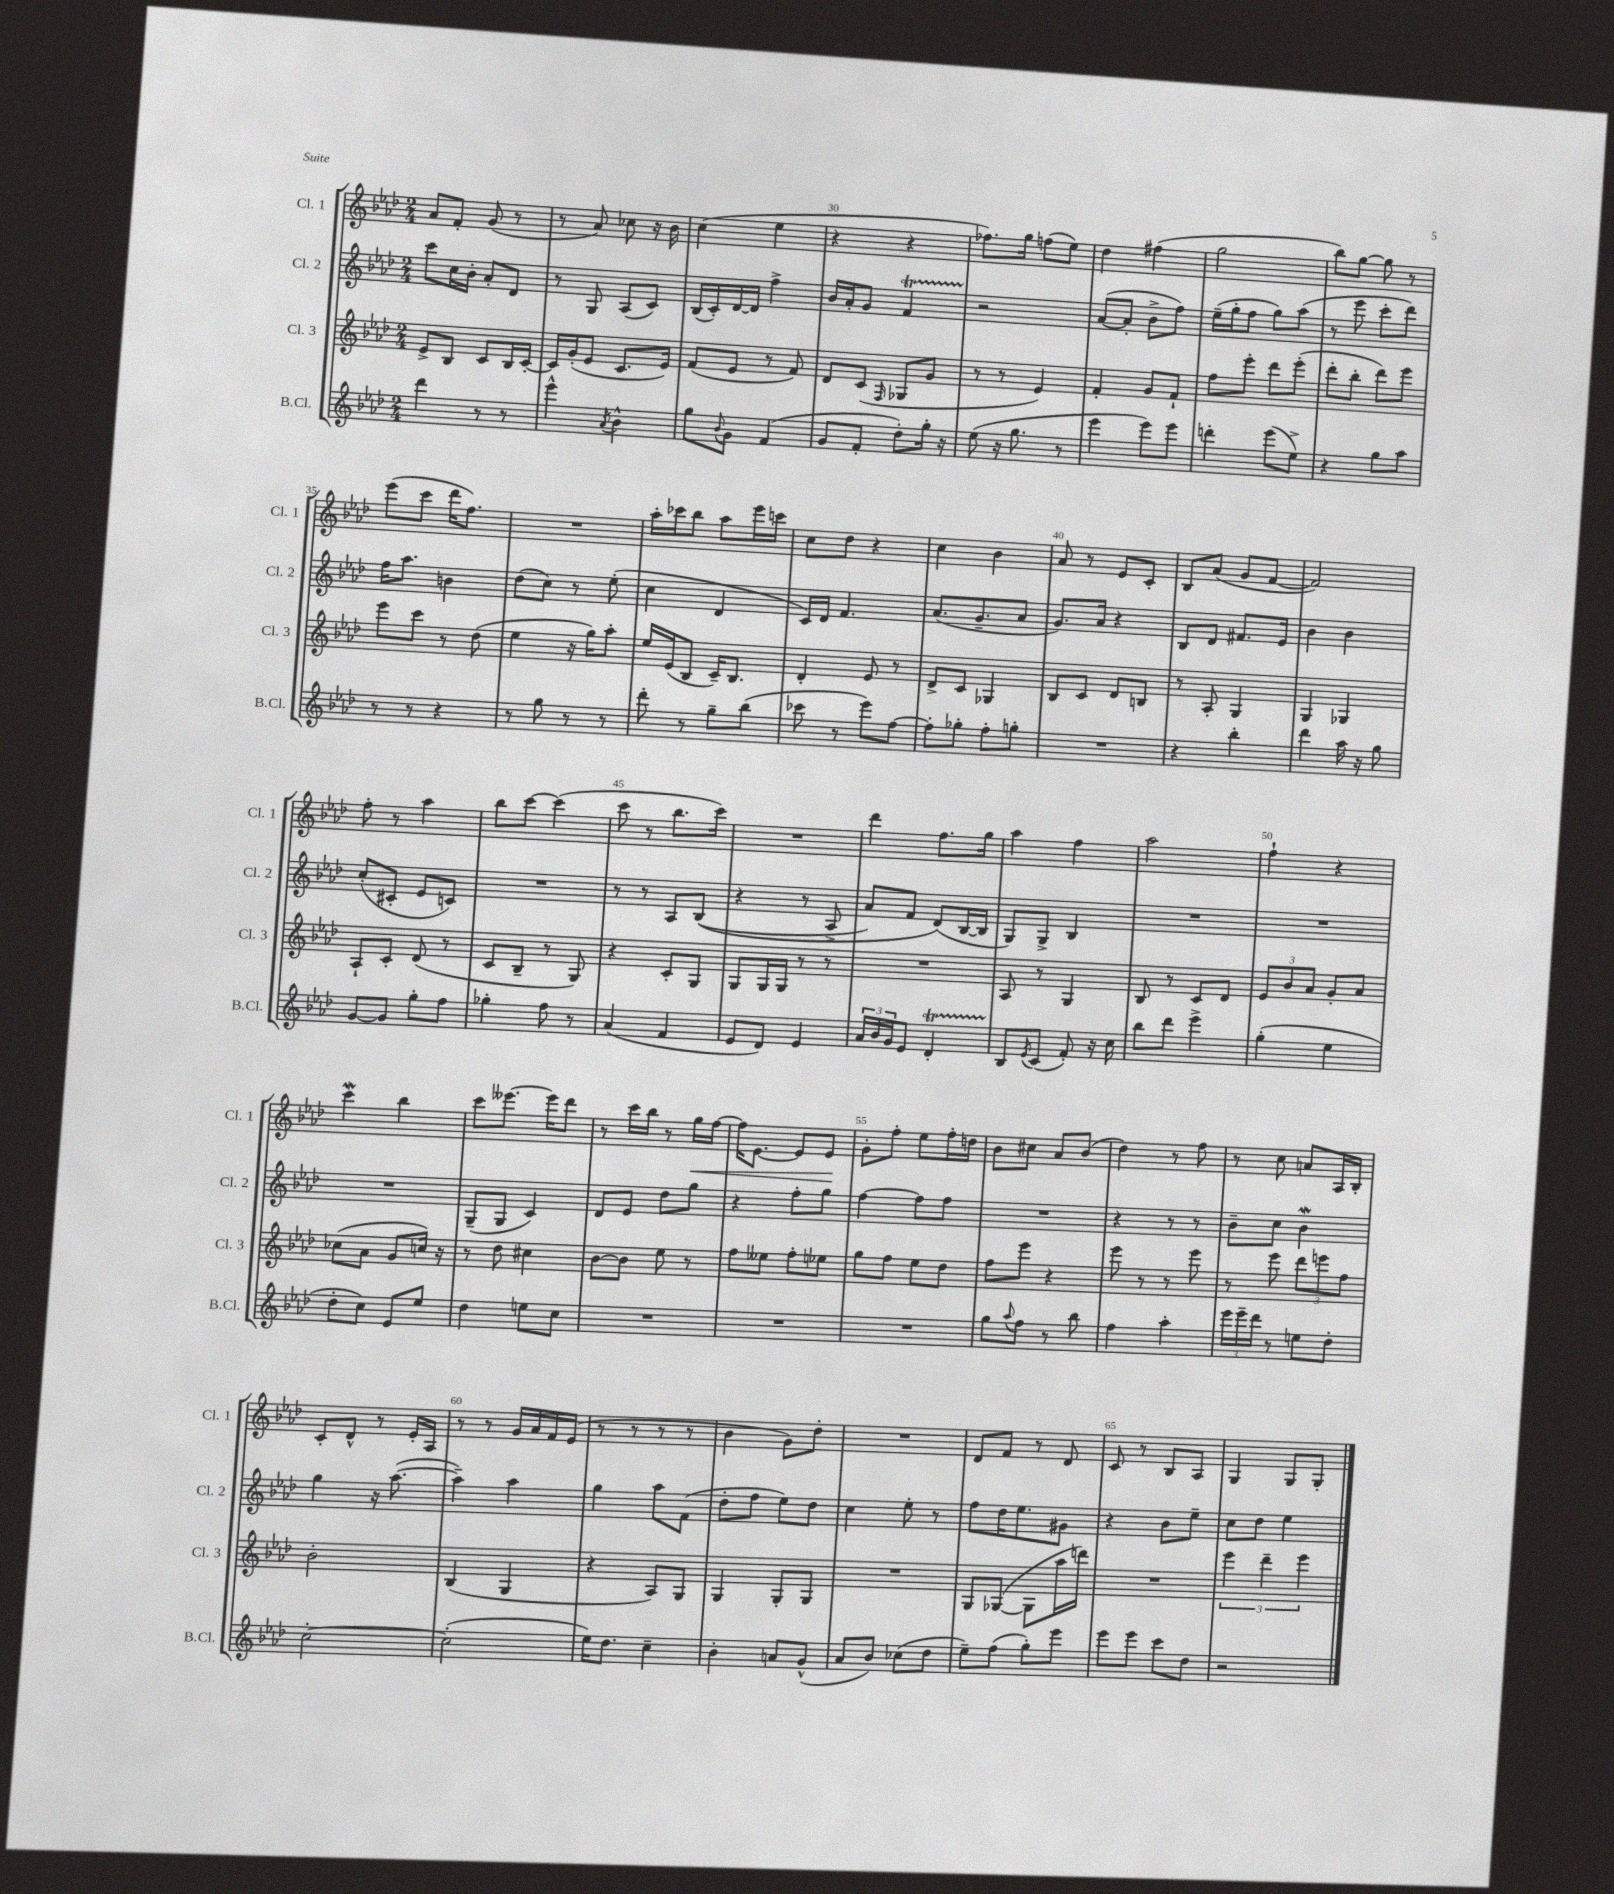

**kern	**kern	**kern	**kern
*staff4	*staff3	*staff2	*staff1
*clefG2	*clefG2	*clefG2	*clefG2
*k[b-e-a-d-]	*k[b-e-a-d-]	*k[b-e-a-d-]	*k[b-e-a-d-]
*M2/4	*M2/4	*M2/4	*M2/4
4ddd-\	8e-^/L	8ccc\L	8a-/L
.	8B-/J	16cc\L	8f'/J
.	.	16b-'\JJ	.
8r	8c/L	8a-'/L	(8g/
8r	16B-/L	8d-/J	8r
.	[16c'/JJ	.	.
=	=	=	=
4eee-^^\	16c/]LL	8r	8r
.	(16g'/J	.	.
.	8e-/J	8G/	8a-/)
8qa-/	.	.	.
4b-^^\	8.c/L	(8A-/L	8cc-\
.	.	8c/J)	16r
.	16e-/Jk)	.	16b-\
=	=	=	=
8gg\L	(8f/L	(16B-/LL	(4cc\
.	.	16c'/)	.
8qqb-/	.	.	.
8g\J	8e-/J	[16d-/	.
.	.	16d-/]JJ	.
(4f/	8r	4ff^\	4ee-\
.	8f/)	.	.
=	=	=	=
8g/L	8d-/L	16b-/LL	4r
.	.	16a-'/J	.
8f'/J	(8c/J	8g/J	.
.	16qqF/	.	.
8dd-'\L)	8G-/L	4f/	4r
16gg'\Jk	8g/J	.	.
16r	.	.	.
=	=	=	=
(8ee-\	8r	2r	8.ff-\L)
16r	8r	.	.
8.gg\	.	.	16gg\Jk
.	4e-/)	.	(8ff\L
8r	.	.	8ee-\J)
=	=	=	=
4eee-\	4f'/	([8a-/L	4dd-\
.	.	8a-'/]J	.
8eee-\L)	8g/L	8b-^\L	(4ff#\
8eee-\J	8f`/J	8ff\J)	.
=	=	=	=
4ddd'\	8ff\L	(16ee-~\LL	2gg\
.	.	16gg'\J	.
.	8eee-'\J	8ff\J	.
(8eee-\L	8ddd-\L	8gg\L)	.
8ee-^\J)	(8eee-'\J	(8aa-\J	.
=	=	=	=
4r	8ddd-'\L	8r	8bb-\L)
.	8bb-'\J	8eee-\	[8gg\J
8gg\L	8ddd-\L)	8ccc'\L	8gg\]
8aa-\J	8eee-\J	8ddd-\J)	8r
=	=	=	=
8r	8eee-\L	16ff\LK	(8eee-\L
.	.	8.aa-\J	.
8r	8ccc\J	.	8ccc\J
4r	8r	4b\	16ddd-\LK
.	.	.	8.ff\J)
.	(8dd-\	.	.
=	=	=	=
8r	4ee-\	(8dd-\L	2r
8gg\	.	8cc\J)	.
8r	16r	8r	.
.	16gg\LK)	.	.
8r	8aa-'\J	(8ee-'\	.
=	=	=	=
8ddd-'\	16ee-/LL	4cc\	16aa-'\LL
.	(16e-/J	.	16ccc-\J
8r	8B-/J	.	8bb-\J
8gg~\L	16c~/LK)	4d-/	8aa-\L
.	8.B-/J	.	.
(8bb-\J	.	.	16eee-\L
.	.	.	16ccc\JJ
=	=	=	=
8ccc-\	4d-'/	16c/LL)	8cc\L
.	.	16d-/JJ	.
8r	.	4.f/	8dd-\J
8eee-\L)	8e-/	.	4r
[8ff\J	8r	.	.
=	=	=	=
8ff'\]L	8d-^/L	(8.a-/L	4cc\
8gg-'\J	8c/J	.	.
.	.	8.g~/	.
8ff'\L	4G-/	.	4b-\
8gg'\J	.	8a-/J	.
=	=	=	=
2r	8B-/L	8.g/L)	8a-/
.	8c/J	.	8r
.	.	16a-/Jk	.
.	8d-/L	4r	8e-/L
.	8B/J	.	8c'/J
=	=	=	=
4r	8r	8B-/L	8B-/L
.	8A-'/	8d-/J	(8a-/J
4bb-'\	4G/	8.f#/L	8g/L
.	.	.	[8f/J
.	.	16e-/Jk	.
=	=	=	=
4ddd-\	4G/	4b-\	2f/])
16aa-\	4G-/	4b-\	.
16r	.	.	.
8gg\	.	.	.
=	=	=	=
[8g/L	8A-`/L	(8cc'/L	8ff'\
8g/]J	8c'/J	8c#'/J	8r
8gg'\L	(8d-/	8e-/L	4aa-\
8ff\J	8r	8c/J)	.
=	=	=	=
4gg-'\	8c/L	2r	8bb-\L
.	8B-~/J	.	[8ccc\J
8ff\	8r	.	(4ccc\]
8r	8G/)	.	.
=	=	=	=
(4a-/	4r	8r	8ccc\
.	.	8r	8r
4f/	8c'/L	8A-/L	8.bb-\L
.	8G/J	&((8B-/J	.
.	.	.	16ccc\Jk)
=	=	=	=
8e-/L	8G/L	4r	2r
8d-/J)	16G/L	.	.
.	16G/JJ	.	.
4e-/	8r	8r	.
.	8r	8A-^/	.
=	=	=	=
24a-/LL	2r	8a-/L)	4ddd-\
24b-/	.	.	.
24g/J	.	.	.
8e-/J	.	8f/J	.
4d-'/	.	(8d-/L&)	8.ff\L
.	.	[16B-/L	.
.	.	16B-/]JJ	16gg\Jk
=	=	=	=
8B-/L	8A-/	8G/L)	4aa-\
8qe-/	.	.	.
(8c/J	8r	8G^/J	.
8f'/)	4G/	4B-/	4ff\
16r	.	.	.
16cc\	.	.	.
=	=	=	=
8bb-\L	8B-/	2r	2aa-\
8ddd-\J	8r	.	.
4eee-^\	8c/L	.	.
.	8d-/J	.	.
=	=	=	=
(4gg'\	12e-/L	2r	4ff`\
.	12b-/	.	.
.	12a-/J	.	.
4ee-\	8g'/L	.	4r
.	8a-/J	.	.
=	=	=	=
8dd-'\L	(8cc-\L	2r	4ccc\
8cc\J)	8a-\J	.	.
8e-/L	8g/L	.	4bb-\
8ee-/J	16cc/Jk)	.	.
.	16r	.	.
=	=	=	=
4dd-\	8r	(8G~/L	8ccc\L
.	8dd-\	8G/J	[8.eee--\J
8ee\L	4cc#\	4c/)	.
.	.	.	16eee--\]LK
8cc\J	.	.	8ddd-\J
=	=	=	=
2r	[8b-\L	8d-/L	8r
.	8b-\]J	8e-/J	16ccc\LL
.	.	.	16bb-\JJ
.	8ee-\	8dd-\L	8r
.	8r	8gg\J	16gg\LL
.	.	.	[16ff\JJ
=	=	=	=
2r	8ff\L	4r	16ff\]LK
.	.	.	[8.e-\J
.	8ee--\J	.	.
.	8ff'\L	8ff'\L	8e-/]L
.	8ee-\J	8gg\J	8e-/J
=	=	=	=
2r	8gg\L	[4ff\	8g'\L
.	8ff\J	.	8ff'\J
.	8ee-\L	8ff\]L	8ee-\L
.	8dd-\J	8ff\J	16ff'\L
.	.	.	16dd\JJ
=	=	=	=
8gg\L	8ff\L	2r	8b-\L
8qqaa-/	.	.	.
8ff\J	8eee-\J	.	8cc#\J
8r	4r	.	8a-/L
8bb-\	.	.	(8b-/J
=	=	=	=
4ff\	8eee-\	4r	4dd-\)
.	8r	.	.
4aa-'\	8r	8r	8r
.	8eee-\	8r	8ff\
=	=	=	=
24eee-\LL	8r	8b-~\L	8r
24eee-~\	.	.	.
24ddd-\JJ	.	.	.
8r	8eee-\	8cc\J	8cc\
8ee\L	12ddd-\L	4b-\	8a/L
.	12eee\	.	.
8dd-'\J	.	.	16A-/L
.	12ff\J	.	.
.	.	.	16B-'/JJ
=	=	=	=
[2cc'\	2b-'\	4gg\	8c'/L
.	.	.	8d-^^/J
.	.	16r	8r
.	.	([8.aa-\	.
.	.	.	16e-'/LL
.	.	.	16A-/JJ
=	=	=	=
(2cc'\]	(4B-/	4aa-~\])	8r
.	.	.	8r
.	4G/	4aa-\	16g/LL
.	.	.	16a-/
.	.	.	16f/
.	.	.	(16e-/JJ
=	=	=	=
16ee-\LK)	4r	4gg\	8r
8.dd-\J	.	.	.
.	.	.	8r
4cc~\	8A-/L)	8aa-\L	8r
.	8G/J	(8f\J	8r
=	=	=	=
4b-'\	4G/	8dd-'\L	4b-\
.	.	8ff\J	.
8a/L	8G'/L	8ee-\L)	8g\L)
(8g^^/J	8G/J	8dd-\J	8dd-'\J
=	=	=	=
8a-/L	2r	4cc\	2r
8b-/J)	.	.	.
(8cc-\L	.	8ee-'\	.
8dd-\J	.	8r	.
=	=	=	=
8ee-~\L)	8G/L	8ff\L	8d-/L
(8ff\J	([8G-/J	16dd-\K	8f/J
.	.	8.ee-\	.
8gg'\L)	8G-\]L	.	8r
8eee-\J	16aa-\L	8g#\J	8d-/
.	16ddd\JJ)	.	.
=	=	=	=
8eee-\L	2r	4r	8c/
8eee-\J	.	.	8r
8ccc\L	.	8b-\L	8B-/L
8dd-\J	.	8ee-~\J	8A-/J
=	=	=	=
2r	6eee-\	8cc\L	4G/
.	.	8dd-\J	.
.	6ddd-~\	.	.
.	.	4ee-\	8G/L
.	6eee-\	.	.
.	.	.	8G'/J
==	==	==	==
*-	*-	*-	*-
